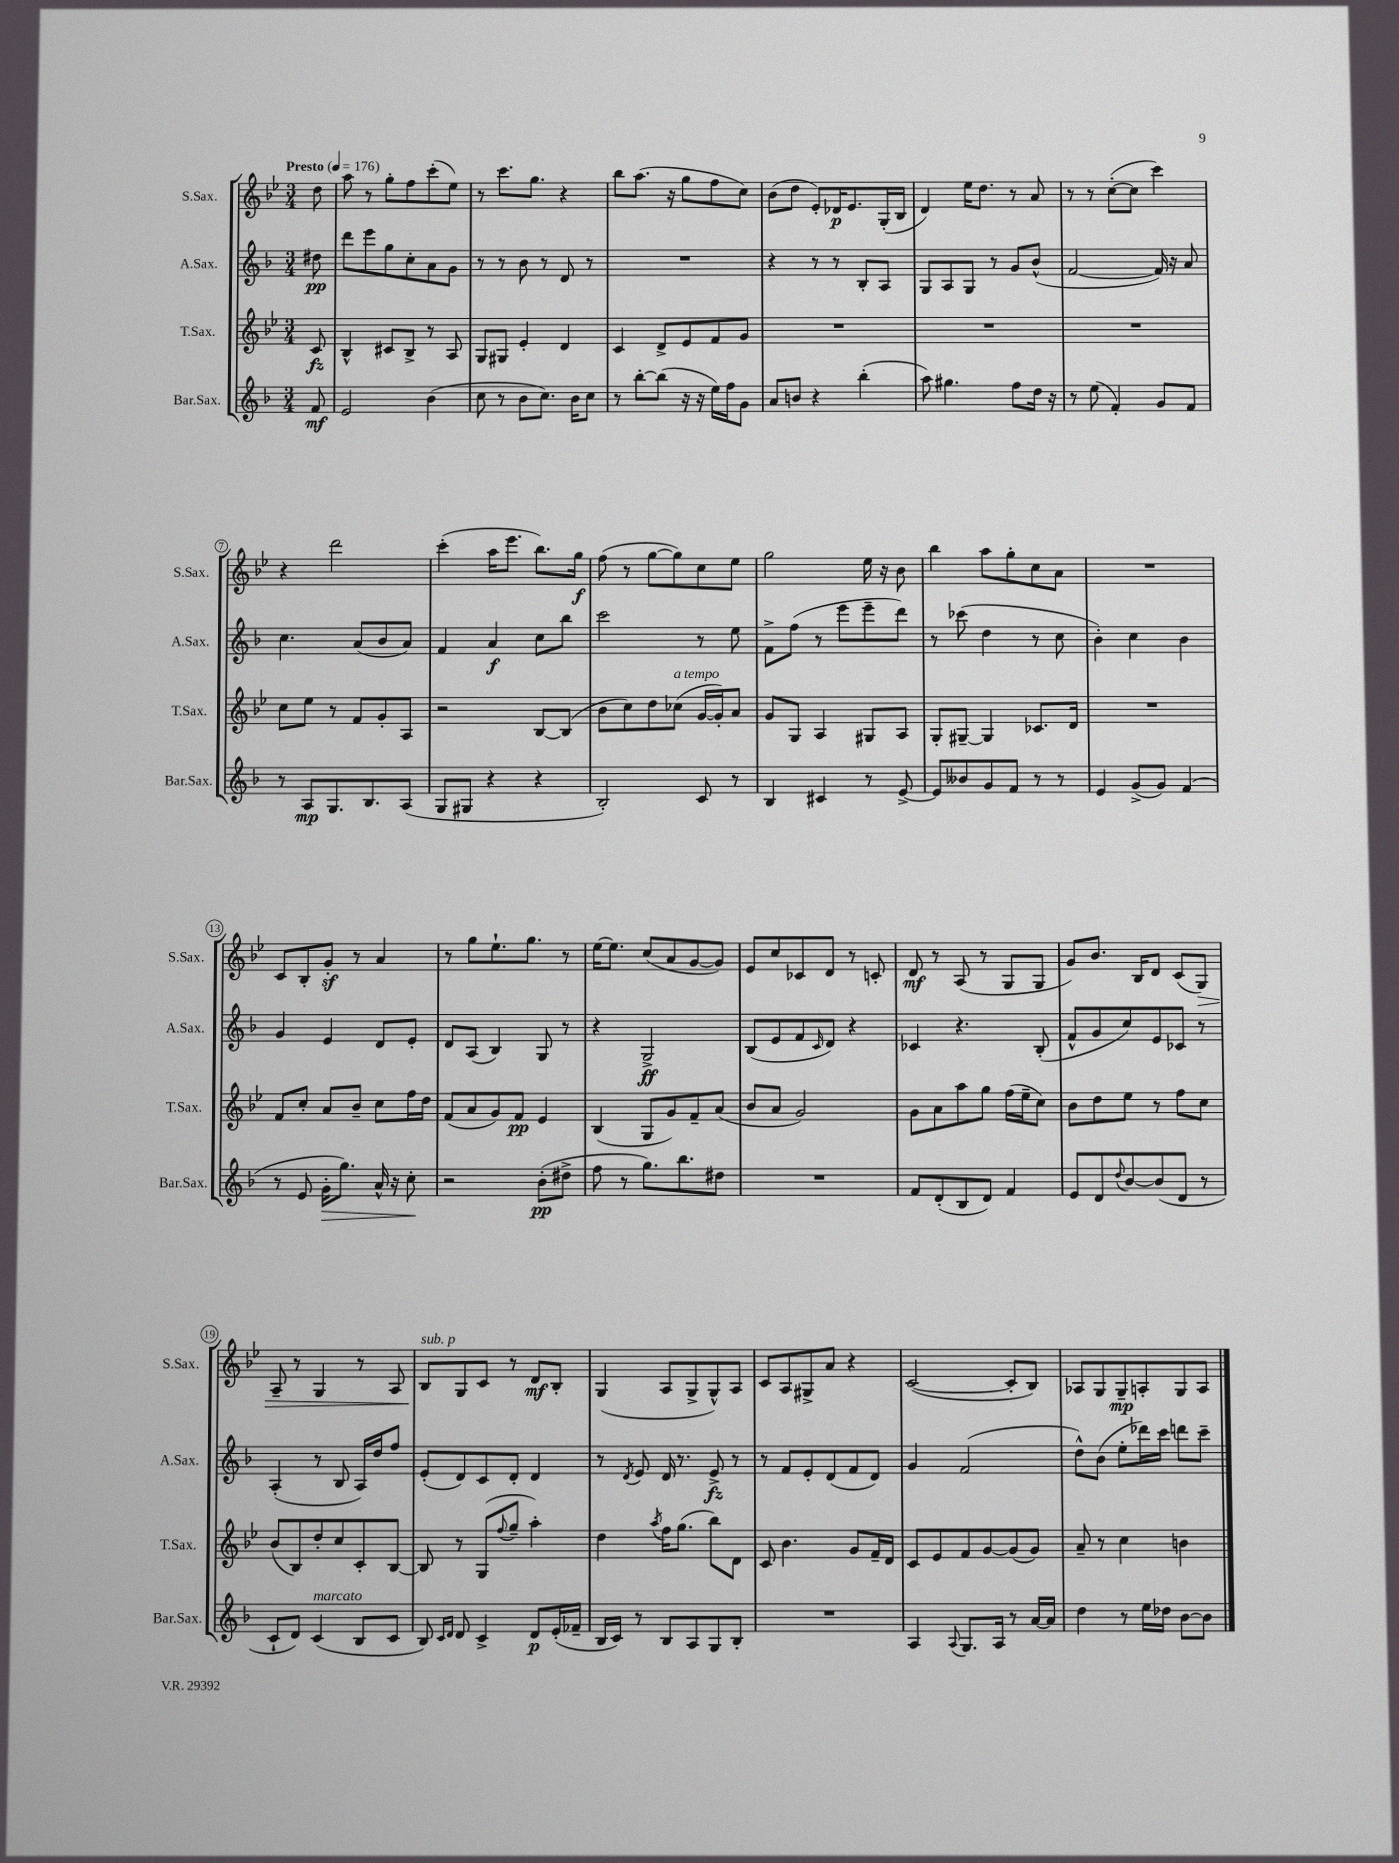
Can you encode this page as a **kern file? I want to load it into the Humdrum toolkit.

**kern	**kern	**kern	**kern
*staff4	*staff3	*staff2	*staff1
*clefG2	*clefG2	*clefG2	*clefG2
*k[b-]	*k[b-e-]	*k[b-]	*k[b-e-]
*M3/4	*M3/4	*M3/4	*M3/4
*MM176	*MM176	*MM176	*MM176
8f	8c	8dd#	8dd
=	=	=	=
2e	4B-^^	8ddd	8aa
.	.	8eee	8r
.	8c#	8gg	8gg'
.	8B-^	8cc'	8ff
(4b-	8r	8a	(8ccc'
.	8A	8g	8ee-)
=	=	=	=
8cc	8G	8r	8r
8r	8G#	8r	8.ccc
8b-	4e-'	8b-	.
.	.	.	8.gg
8.cc)	.	8r	.
.	4d	8d	4r
16b-	.	.	.
8cc	.	8r	.
=	=	=	=
8r	4c	2.r	8bb-
[8bb-'	.	.	(8.aa
(8bb-]	8d^	.	.
.	.	.	16r
16r	8e-	.	8gg
16r	.	.	.
16ee)	8f	.	8ff
16ff	.	.	.
8g	8g	.	8cc)
=	=	=	=
8a	2.r	4r	(8b-
8b	.	.	8dd
4r	.	8r	8e-')
.	.	8r	16d-
.	.	.	8.e-
(4bb-'	.	8B-'	.
.	.	8A	(16G'
.	.	.	16B-
=	=	=	=
8aa)	2.r	8G	4d)
4.gg#	.	8A	.
.	.	8G	16ee-
.	.	.	8.dd
.	.	8r	.
8ff	.	8g	8r
16dd	.	(8b-^^	8a
16r	.	.	.
=	=	=	=
8r	2.r	[2f	8r
(8ee	.	.	8r
4f')	.	.	([8cc'
.	.	.	8cc]
8g	.	16f])	4ccc)
.	.	16r	.
8f	.	8a	.
=	=	=	=
8r	8cc	4.cc	4r
8A	8ee-	.	.
8.G	8r	.	2ddd
.	8f	(8a	.
8.B-	.	.	.
.	8g'	8b-	.
(8A	8A	8a)	.
=	=	=	=
8G	2r	4f	(4ccc'
8G#	.	.	.
4r	.	4a	16aa
.	.	.	8.eee-
4r	[8B-	8cc	8.bb-)
.	(8B-]	8bb-	.
.	.	.	16gg
=	=	=	=
2B-')	8b-	2ccc	(8ff
.	8cc)	.	8r
.	8dd	.	[8gg
.	(8cc-	.	8gg])
8c	[16g	8r	8cc
.	16g'])	.	.
8r	8a	8ee	8ee-
=	=	=	=
4B-	8g	8f^	2gg
.	8G	(8ff	.
4c#	4A	8r	.
.	.	8eee	.
8r	8G#	8eee~	16ee-
.	.	.	16r
[8e^	8A	8ddd)	8b-
=	=	=	=
8e]	8G'	8r	4bb-
8b--	[8G#~	(8ccc-	.
8g	4G#]	4dd	8aa
8f	.	.	8gg'
8r	8.c-	8r	8cc
8r	.	8cc	8a
.	16d	.	.
=	=	=	=
4e	2.r	4b-')	2.r
(8g^	.	4cc	.
8g)	.	.	.
(4f	.	4b-	.
=	=	=	=
8r	8f	4g	8c
8e	8cc'	.	8B-'
16g'	8a	4e	8g'
8.gg)	.	.	.
.	8b-~	.	8r
16a^^	8cc	8d	4a
16r	.	.	.
8cc'	16ff	8e'	.
.	16dd	.	.
=	=	=	=
2r	(8f	8d	8r
.	8a	(8A	8gg
.	8g)	4B-)	8.ee-`
.	8f	.	.
.	.	.	8.gg
(8b-'	4e-	8G	.
8dd#^	.	8r	8r
=	=	=	=
8ff	(4B-	4r	[16ee-
.	.	.	8.ee-]
8r	.	.	.
8.gg)	8G	2G^	(8cc
.	8g)	.	8a
8.bb-	.	.	.
.	8f~	.	[8g
8dd#	(8a	.	8g])
=	=	=	=
2.r	8b-	(8B-	8e-
.	8a	8e	8cc
.	2g)	8f	8c-
.	.	16qqc	.
.	.	8d)	8d
.	.	4r	8r
.	.	.	8c'
=	=	=	=
8f	8g	4c-	8d
(8d'	8a	.	8r
8B-	8aa	4.r	(8A
8d)	8gg	.	8r
4f	(16ff	.	8G
.	16ee-~	.	.
.	8cc)	(8B-'	8G
=	=	=	=
8e	8b-	8f^^	8g)
8d	8dd	8g	8.b-
8qqdd	.	.	.
[8b-	8ee-	8cc)	.
.	.	.	16B-
(8b-]	8r	8e	8d
8d	8ff	8c-	(8c
8r	8cc	8r	8G)
=	=	=	=
8c`	(8b-	(4A'	8A~
8d)	8B-)	.	8r
(4c	8dd'	8r	4G
.	8cc	8B-	.
8B-	8c'	16A)	8r
.	.	16dd	.
8c	[8B-	8ff	8A
=	=	=	=
8B-)	8B-]	(8e'	8B-
16qqc	.	.	.
16qqd	.	.	.
8d	8r	8d)	8G
4c^	(8G	8c	8c
.	8qqff	.	.
.	8gg~	8d'	8r
8d	4aa')	4d	8d
(16e'	.	.	8B-'
16f-~	.	.	.
=	=	=	=
16B-	4dd	8r	(4G
16c)	.	.	.
.	.	8qd	.
8r	.	8e	.
.	8qaa	.	.
8B-	16ff	16d	8A
.	(8.gg	8.r	.
8A	.	.	8G^
8G	8bb-)	8e^	8G^^)
8B-'	8d	8r	8A
=	=	=	=
2.r	8c	8r	8c
.	4.b-	8f	8A
.	.	8e'	8G#^
.	.	(8d	8a
.	8g	8f	4r
.	16f~	8d)	.
.	16d	.	.
=	=	=	=
4A	8c	4g	([2c
.	8e-	.	.
8qqA	.	.	.
8.G	8f	(2f	.
.	[8g	.	.
16A	.	.	.
8r	(8g]	.	8c']
[16a	8g)	.	8B-)
16a]	.	.	.
=	=	=	=
4dd	8a~	8dd^^)	8A-
.	8r	(8b-	8G
8r	4cc	8ee'	8G~
16ee	.	16ddd-)	8A'
16dd-	.	16ccc	.
[8b-	4b	8ddd	8G
8b-]	.	8ccc~	8A
==	==	==	==
*-	*-	*-	*-
